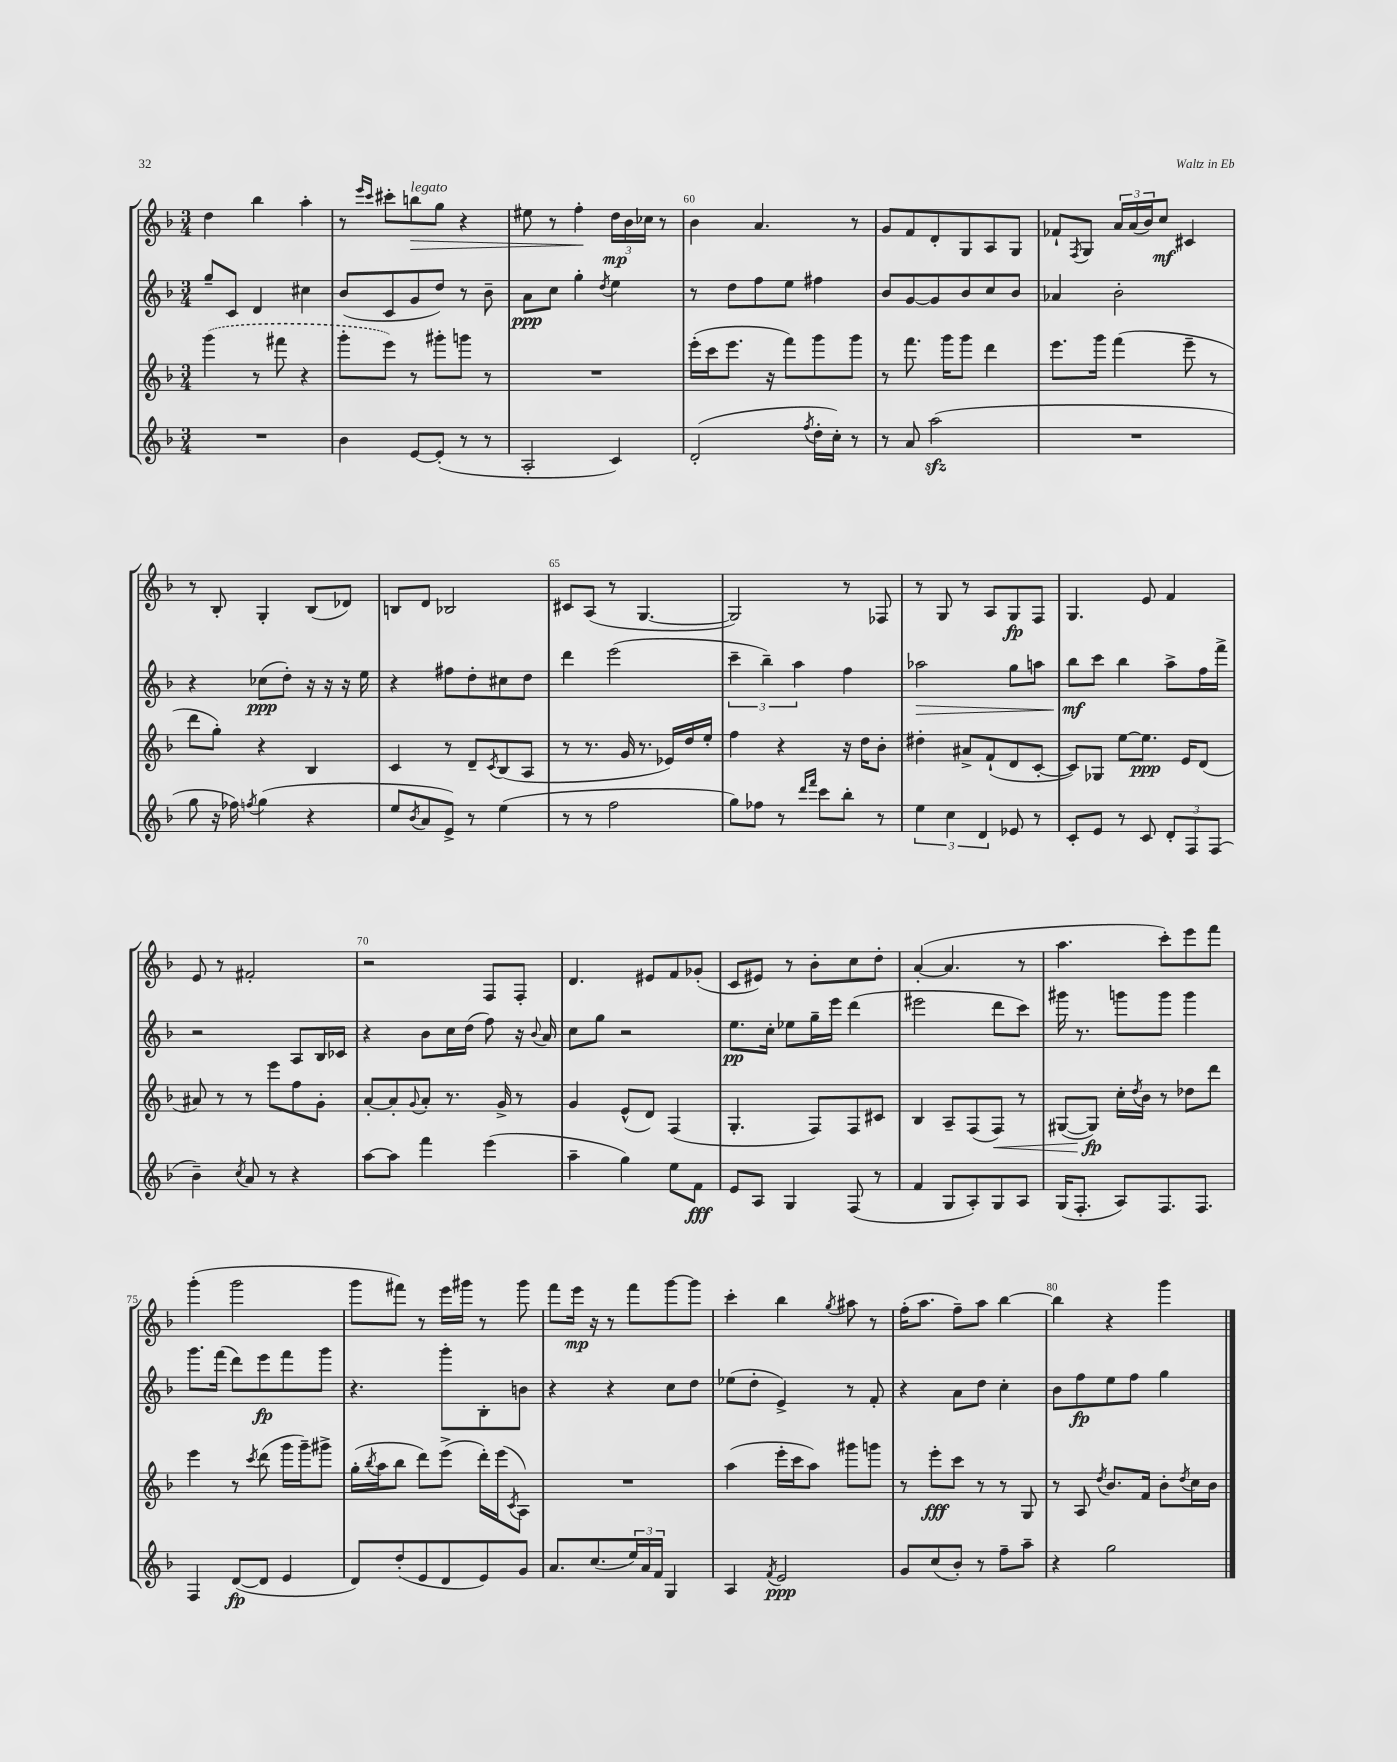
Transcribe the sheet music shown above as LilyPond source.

<<
\new StaffGroup <<
\new Staff = "s0" {
    \clef treble \key f \major \numericTimeSignature \time 3/4
    d''4 bes''4 a''4-. |
    r8 \grace { e'''16 c'''16 } cis'''8-. b''8\>^\markup { \italic "legato" } g''8 r4 |
    eis''8 r8 f''4-.\! \tuplet 3/2 { d''16\mp bes'16 ces''16 } r8 |
    bes'4 a'4. r8 |
    g'8 f'8 d'8-. g8 a8 g8 |
    fes'8-! \acciaccatura { f8 } g8 \tuplet 3/2 { a'16 a'16( bes'16) } c''8\mf cis'4 |
    r8 bes8-. g4-. bes8( des'8) |
    b8 d'8 bes2 |
    cis'8 a8( r8 g4.~ |
    g2) r8 fes8 |
    r8 g8 r8 a8 g8\fp f8 |
    g4. e'8 f'4 |
    e'8 r8 fis'2-. |
    r2 f8 f8-. |
    d'4. eis'8 f'8 ges'8-.( |
    c'8 eis'8) r8 bes'8-. c''8 d''8-. |
    a'4~-.( a'4. r8 |
    a''4. c'''8-.) e'''8 f'''8 |
    g'''4-.( g'''2 |
    g'''8 fis'''8) r8 e'''16 gis'''16 r8 gis'''8 |
    f'''8 e'''16\mp r16 r8 f'''8 g'''8~ g'''8 |
    c'''4-. bes''4 \acciaccatura { g''8 } ais''8 r8 |
    f''16-.( a''8. f''8--) a''8 bes''4~ |
    bes''4 r4 g'''4 \bar "|." |
}
\new Staff = "s1" {
    \clef treble \key f \major \numericTimeSignature \time 3/4
    g''8-- c'8 d'4 cis''4 |
    bes'8( c'8 g'8 d''8) r8 bes'8-- |
    a'8\ppp c''8 g''4-. \acciaccatura { d''8 } e''4 |
    r8 d''8 f''8 e''8 fis''4 |
    bes'8 g'8~ g'8 bes'8 c''8 bes'8 |
    aes'4 bes'2-. |
    r4 ces''8\ppp( d''8-.) r16 r16 r16 e''16 |
    r4 fis''8 d''8-. cis''8 d''8 |
    d'''4 e'''2( |
    \tuplet 3/2 { c'''4-- bes''4--) a''4 } f''4 |
    aes''2\> g''8 a''8 |
    bes''8\mf\! c'''8 bes''4 a''8-> f''16 f'''16-> |
    r2 a8 bes16 ces'16 |
    r4 bes'8 c''16 d''16( f''8) r16 \appoggiatura { bes'8 } a'16 |
    c''8 g''8 r2 |
    e''8.\pp c''16-. ees''8 g''16-- e'''16 d'''4( |
    eis'''2 d'''8 c'''8) |
    gis'''16 r8. g'''8 g'''8 g'''4 |
    g'''8. f'''16( d'''8) e'''8\fp f'''8 g'''8 |
    r4. g'''8-. bes8-. b'8 |
    r4 r4 c''8 d''8 |
    ees''8( d''8-. e'4->) r8 f'8-. |
    r4 a'8 d''8 c''4-. |
    bes'8 f''8\fp e''8 f''8 g''4 \bar "|." |
}
\new Staff = "s2" {
    \clef treble \key f \major \numericTimeSignature \time 3/4
    \once \slurDashed g'''4( r8 fis'''8 r4 |
    g'''8-. e'''8) r8 gis'''8-. g'''8 r8 |
    R2. |
    e'''16-.( c'''16 e'''8. r16 f'''8) g'''8 g'''8 |
    r8 f'''8. g'''16 g'''8 d'''4 |
    e'''8. g'''16 f'''4( e'''8-- r8 |
    d'''8 g''8-.) r4 bes4 |
    c'4 r8 d'8-- \acciaccatura { c'8 } bes8( a8 |
    r8 r8. g'16 r8. ees'16) d''16 e''16-. |
    f''4 r4 r16 d''16 bes'8-. |
    dis''4-. ais'8-> f'8-!( d'8 c'8~-. |
    c'8) ges8 e''8~ e''8.\ppp e'16 d'8( |
    ais'8) r8 r8 e'''8 f''8 g'8-. |
    a'8~-. a'8-. \appoggiatura { g'8 } a'8-. r8. g'16-> r8 |
    g'4 e'8-^( d'8) f4( |
    g4.-. f8) f8 cis'8 |
    bes4 a8-- f8( f8\<) r8 |
    gis8~( gis8\fp\!) c''16-. \acciaccatura { d''8 } bes'16 r8 des''8 d'''8 |
    e'''4 r8 \acciaccatura { c'''8 } d'''8( g'''16 g'''16--) gis'''8-> |
    g''16-.( \acciaccatura { bes''8 } a''16 bes''8 d'''8) e'''8->( d'''16-.) e'''16( \acciaccatura { c'8 } a8) |
    R2. |
    a''4( e'''16-. c'''16 a''8) gis'''8 g'''8 |
    r8 e'''8-.\fff c'''8 r8 r8 g8 |
    r8 a8 \acciaccatura { d''8 } bes'8. f'16 bes'8-. \acciaccatura { d''8 } c''16 bes'16 \bar "|." |
}
\new Staff = "s3" {
    \clef treble \key f \major \numericTimeSignature \time 3/4
    R2. |
    bes'4 e'8~ e'8-.( r8 r8 |
    a2-. c'4) |
    d'2-.( \acciaccatura { f''8 } d''16-. c''16-.) r8 |
    r8 a'8 a''2\sfz( |
    R2. |
    g''8 r16 fes''16) \acciaccatura { f''8 } g''4( r4 |
    e''8 \acciaccatura { bes'8 } a'8 e'8->) r8 e''4( |
    r8 r8 f''2 |
    g''8) fes''8 r8 \grace { d'''16 f'''16 } c'''8 bes''8-. r8 |
    \tuplet 3/2 { e''4 c''4 d'4 } ees'8 r8 |
    c'8-. e'8 r8 c'8 \tuplet 3/2 { d'8-. f8 f8( } |
    bes'4--) \acciaccatura { c''8 } a'8 r8 r4 |
    a''8~ a''8 f'''4 e'''4( |
    a''4-- g''4) e''8 f'8\fff |
    e'8 a8 g4 f8( r8 |
    f'4 g8 a8-.) g8 a8 |
    g16( f8.-. a8) f8. f8. |
    f4 d'8~\fp( d'8 e'4 |
    d'8) d''8-.( e'8 d'8 e'8) g'8 |
    a'8. c''8.( \tuplet 3/2 { e''16) a'16 f'16 } g4 |
    a4 \acciaccatura { f'8 } e'2\ppp |
    g'8 c''8( bes'8-.) r8 f''8-- a''8-- |
    r4 g''2 \bar "|." |
}
>>
>>
\layout { \context { \Score currentBarNumber = #57 \override BarNumber.break-visibility = ##(#f #t #t) barNumberVisibility = #(every-nth-bar-number-visible 5) } }
